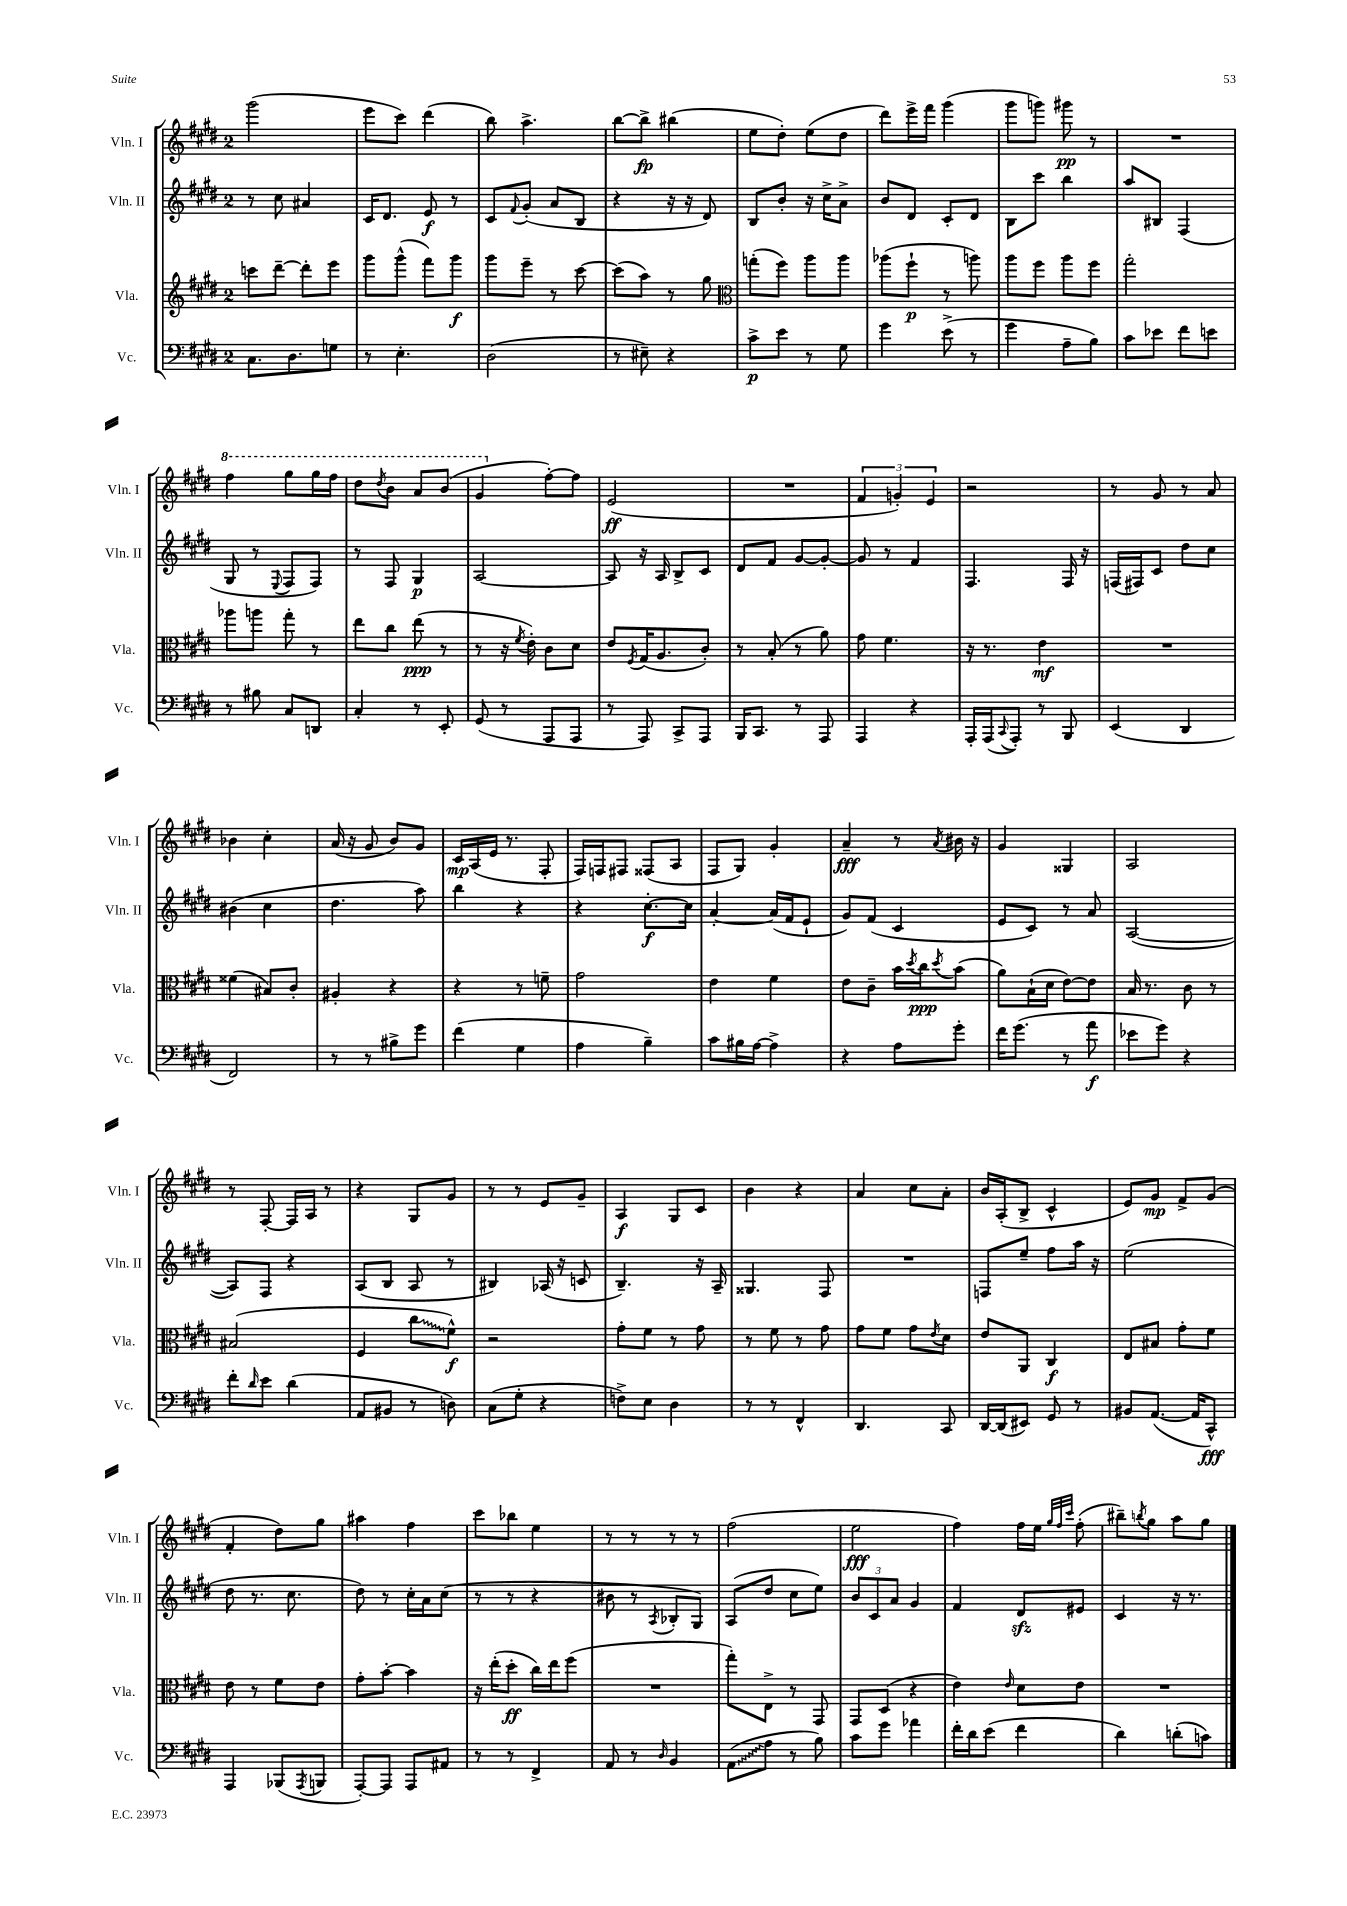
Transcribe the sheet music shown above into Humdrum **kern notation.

**kern	**kern	**kern	**kern
*staff4	*staff3	*staff2	*staff1
*clefF4	*clefG2	*clefG2	*clefG2
*k[f#c#g#d#]	*k[f#c#g#d#]	*k[f#c#g#d#]	*k[f#c#g#d#]
*M2/4	*M2/4	*M2/4	*M2/4
8.C#\L	8ccc\L	8r	(2ggg#\
.	[8ddd#~\J	8cc#\	.
8.D#\	.	.	.
.	8ddd#'\]L	4a#/	.
8G\J	8eee\J	.	.
=	=	=	=
8r	8ggg#\L	16c#/LK	8eee\L
.	.	8.d#/J	.
4.E'\	(8ggg#^^\J	.	8ccc#\J)
.	8fff#\L)	8e/	(4ddd#\
.	8ggg#\J	8r	.
=	=	=	=
(2D#\	8ggg#\L	8c#/L	8bb\)
.	.	8qqf#/	.
.	8eee~\J	(8g#'/J	4.aa^\
.	8r	8a/L	.
.	[8ccc#\	8B/J	.
=	=	=	=
8r	(8ccc#\]L	4r	[8bb\L
8E#~\)	8aa\J)	.	8bb^\]J
4r	8r	16r	(4bb#\
.	.	16r	.
.	8gg#\	8d#/)	.
=	=	=	=
*	*clefC3	*	*
8c#^\L	(8gg'\L	8B/L	8ee\L
8e\J	8ff#\J)	8b'/J	8dd#'\J)
8r	8aa\L	16r	(8ee\L
.	.	16cc#^\LK	.
8G#\	8aa\J	8a^\J	8dd#\J
=	=	=	=
4g#\	(8aa-\L	8b/L	8ddd#\L)
.	8ff#`\J	8d#/J	16eee^\L
.	.	.	16fff#\JJ
(8e^\	8r	8c#'/L	(4ggg#\
8r	8aa\)	8d#/J	.
=	=	=	=
4g#\	8aa\L	8B\L	8ggg#\L
.	8ff#\J	8ccc#\J	8ggg\J)
8A~\L	8aa\L	4bb\	8ggg#\
8B\J)	8ff#\J	.	8r
=	=	=	=
8c#\L	2gg#'\	8aa/L	2r
8e-\J	.	8B#/J	.
8f#\L	.	(4F#/	.
8e\J	.	.	.
=	=	=	=
8r	8aa-\L	8G#/	4fff#\
8B#\	8aa\J	8r	.
.	.	8qqE/	.
8C#/L	8gg#'\	8F#/L	8ggg#\L
8DD/J	8r	8F#/J)	16ggg#\L
.	.	.	16fff#\JJ
=	=	=	=
4C#'/	8ee\L	8r	8ddd#\L
.	.	.	8qddd#/
.	8cc#\J	8F#/	8bb\J
8r	(8ee\	4G#/	8aa/L
8EE'/	8r	.	(8bb/J
=	=	=	=
(8GG#/	8r	[2A/	4gg#/
8r	16r	.	.
.	8qf#/	.	.
.	16e'\)	.	.
8AAA/L	8c#\L	.	[8ff#'\L)
8AAA/J	8d#\J	.	8ff#\]J
=	=	=	=
8r	8e/L	8A/]	(2e/
.	8qF#/	.	.
8AAA/)	(16G#/K	16r	.
.	8.A/	16A/	.
8CC#^/L	.	8B^/L	.
8AAA/J	8c#'/J)	8c#/J	.
=	=	=	=
16BBB/LK	8r	8d#/L	2r
8.CC#/J	.	.	.
.	(8B'/	8f#/J	.
8r	8r	[8g#/L	.
8AAA/	8a\)	8g#'/_J	.
=	=	=	=
4AAA/	8g#\	8g#/]	6f#/
.	4.f#\	8r	.
.	.	.	6g'/)
4r	.	4f#/	.
.	.	.	6e/
=	=	=	=
16AAA'/LL	16r	4.F#/	2r
(16AAA/J	8.r	.	.
8qqCC#/	.	.	.
8AAA'/J)	.	.	.
8r	4e\	.	.
8BBB/	.	16F#/	.
.	.	16r	.
=	=	=	=
(4EE/	2r	(16F/LL	8r
.	.	16F#/J)	.
.	.	8c#/J	8g#/
4DD#/	.	8dd#\L	8r
.	.	8cc#\J	8a/
=	=	=	=
2FF#/)	(4f##\	(4b#\	4b-\
.	8B#/L)	4cc#\	4cc#'\
.	8c#'/J	.	.
=	=	=	=
8r	4A#'/	4.dd#\	(16a/
.	.	.	16r
8r	.	.	8g#/
8B#^\L	4r	.	8b/L)
8g#\J	.	8aa\)	8g#/J
=	=	=	=
(4f#\	4r	4bb\	16c#/LL
.	.	.	(16A/
.	.	.	16e/JJ
.	.	.	8.r
4G#\	8r	4r	.
.	8f~\	.	8F#'/
=	=	=	=
4A\	2g#\	4r	16F#/LL)
.	.	.	16F/J
.	.	.	8F#/J
4B~\)	.	[8.cc#'\L	(8F##/L
.	.	.	8A/J
.	.	16cc#\]Jk	.
=	=	=	=
8c#\L	4e\	[4a'/	8F#/L
16B#\L	.	.	8G#/J)
[16A\JJ	.	.	.
4A^\]	4f#\	(16a/]LL	4g#'/
.	.	16f#/J	.
.	.	8e`/J	.
=	=	=	=
4r	8e\L	8g#/L)	4a~/
.	8c#~\J	(8f#/J	.
8A\L	16b\LL	4c#/	8r
.	8qdd#/	.	.
.	16cc#\J	.	.
.	8qdd#/	.	8qa/
8g#'\J	(8b\J	.	16b#\
.	.	.	16r
=	=	=	=
16f#\LK	8a\L)	8e/L	4g#/
(8.g#\J	.	.	.
.	(16B`\L	8c#/J)	.
.	16d#\JJ	.	.
8r	[8e\L)	8r	4G##/
8a\	8e\]J	8a/	.
=	=	=	=
8e-\L	16B/	([2A/	2A/
.	8.r	.	.
8g#\J)	.	.	.
4r	8c#\	.	.
.	8r	.	.
=	=	=	=
8f#'\L	(2B#/	8A/]L)	8r
16qqd#/	.	.	.
8e\J	.	8F#/J	[8F#'/
(4d#\	.	4r	16F#/]LL
.	.	.	16A/JJ
.	.	.	8r
=	=	=	=
8AA/L	4F#/	(8A/L	4r
8BB#/J	.	8B/J	.
8r	8cc#\L	8A/	8G#/L
8D\)	8f#^^\J)	8r	8g#/J
=	=	=	=
(8C#\L	2r	4B#/)	8r
8G#'\J	.	.	8r
4r	.	(16A-/	8e/L
.	.	16r	.
.	.	8c/	8g#~/J
=	=	=	=
8F^\L)	8g#'\L	4.B~/)	4A/
8E\J	8f#\J	.	.
4D#\	8r	.	8G#/L
.	8g#\	16r	8c#/J
.	.	16A~/	.
=	=	=	=
8r	8r	4.G##/	4b\
8r	8f#\	.	.
4FF#^^/	8r	.	4r
.	8g#\	8F#/	.
=	=	=	=
4.DD#/	8g#\L	2r	4a/
.	8f#\J	.	.
.	8g#\L	.	8cc#\L
.	8qe/	.	.
8CC#/	8d#\J	.	8a'\J
=	=	=	=
[16DD#/LL	8e/L	8F/L	16b/LL
(16DD#/]J	.	.	(16A'/J
8EE#/J)	8AA/J	8ee~/J	8B^/J
8GG#/	4C#/	8ff#\L	4c#^^/
8r	.	16aa\Jk	.
.	.	16r	.
=	=	=	=
8BB#/L	8E/L	(2ee\	8e/L)
([8.AA/J	8B#/J	.	8g#/J
.	8g#'\L	.	8f#^/L
16AA/]LK	.	.	.
8CC#^^/J)	8f#\J	.	(8g#/J
=	=	=	=
4AAA/	8e\	8dd#\	4f#'/
.	8r	8.r	.
(8BBB-/L	8f#\L	.	8dd#\L)
.	.	8.cc#\	.
8qAAA/	.	.	.
8BBB/J	8e\J	.	8gg#\J
=	=	=	=
[8AAA'/L)	8g#'\L	8dd#\)	4aa#\
8AAA/]J	[8b'\J	8r	.
8AAA/L	4b\]	16cc#'\LL	4ff#\
.	.	16a\J	.
8AA#/J	.	(8cc#\J	.
=	=	=	=
8r	16r	8r	8ccc#\L
.	(16ee'\LK	.	.
8r	8dd#'\J	8r	8bb-\J
4FF#^/	16cc#\LL)	4r	4ee\
.	16ee\J	.	.
.	(8ff#\J	.	.
=	=	=	=
8AA/	2r	8b#\	8r
8r	.	8r	8r
16qqD#/	.	8qA/	.
4BB/	.	8B-'/L	8r
.	.	8G#/J)	8r
=	=	=	=
(8AA\L	8gg#'\L)	(8A/L	(2ff#\
8A\J	8E^\J	8dd#/J	.
8r	8r	8cc#\L	.
8B\)	8GG#/	8ee\J)	.
=	=	=	=
8c#\L	8GG#/L	12b/L	2ee\
.	.	12c#/	.
8g#\J	(8D#/J	.	.
.	.	12a/J	.
4a-\	4r	4g#/	.
=	=	=	=
16f#'\LL	4e\)	4f#/	4ff#\)
16d#\J	.	.	.
(8e\J	.	.	.
.	16qqe/	.	.
4f#\	8d#\L	8d#/L	16ff#\LL
.	.	.	16ee\JJ
.	.	.	32qqgg#/LLL
.	.	.	32qqff#/
.	.	.	32qqccc#/JJJ
.	8e\J	8e#/J	(8ff#'\
=	=	=	=
4d#\)	2r	4c#/	8bb#~\L)
.	.	.	8qbb/
.	.	.	8gg#\J
(8d'\L	.	16r	8aa\L
.	.	8.r	.
8c\J)	.	.	8gg#\J
==	==	==	==
*-	*-	*-	*-
